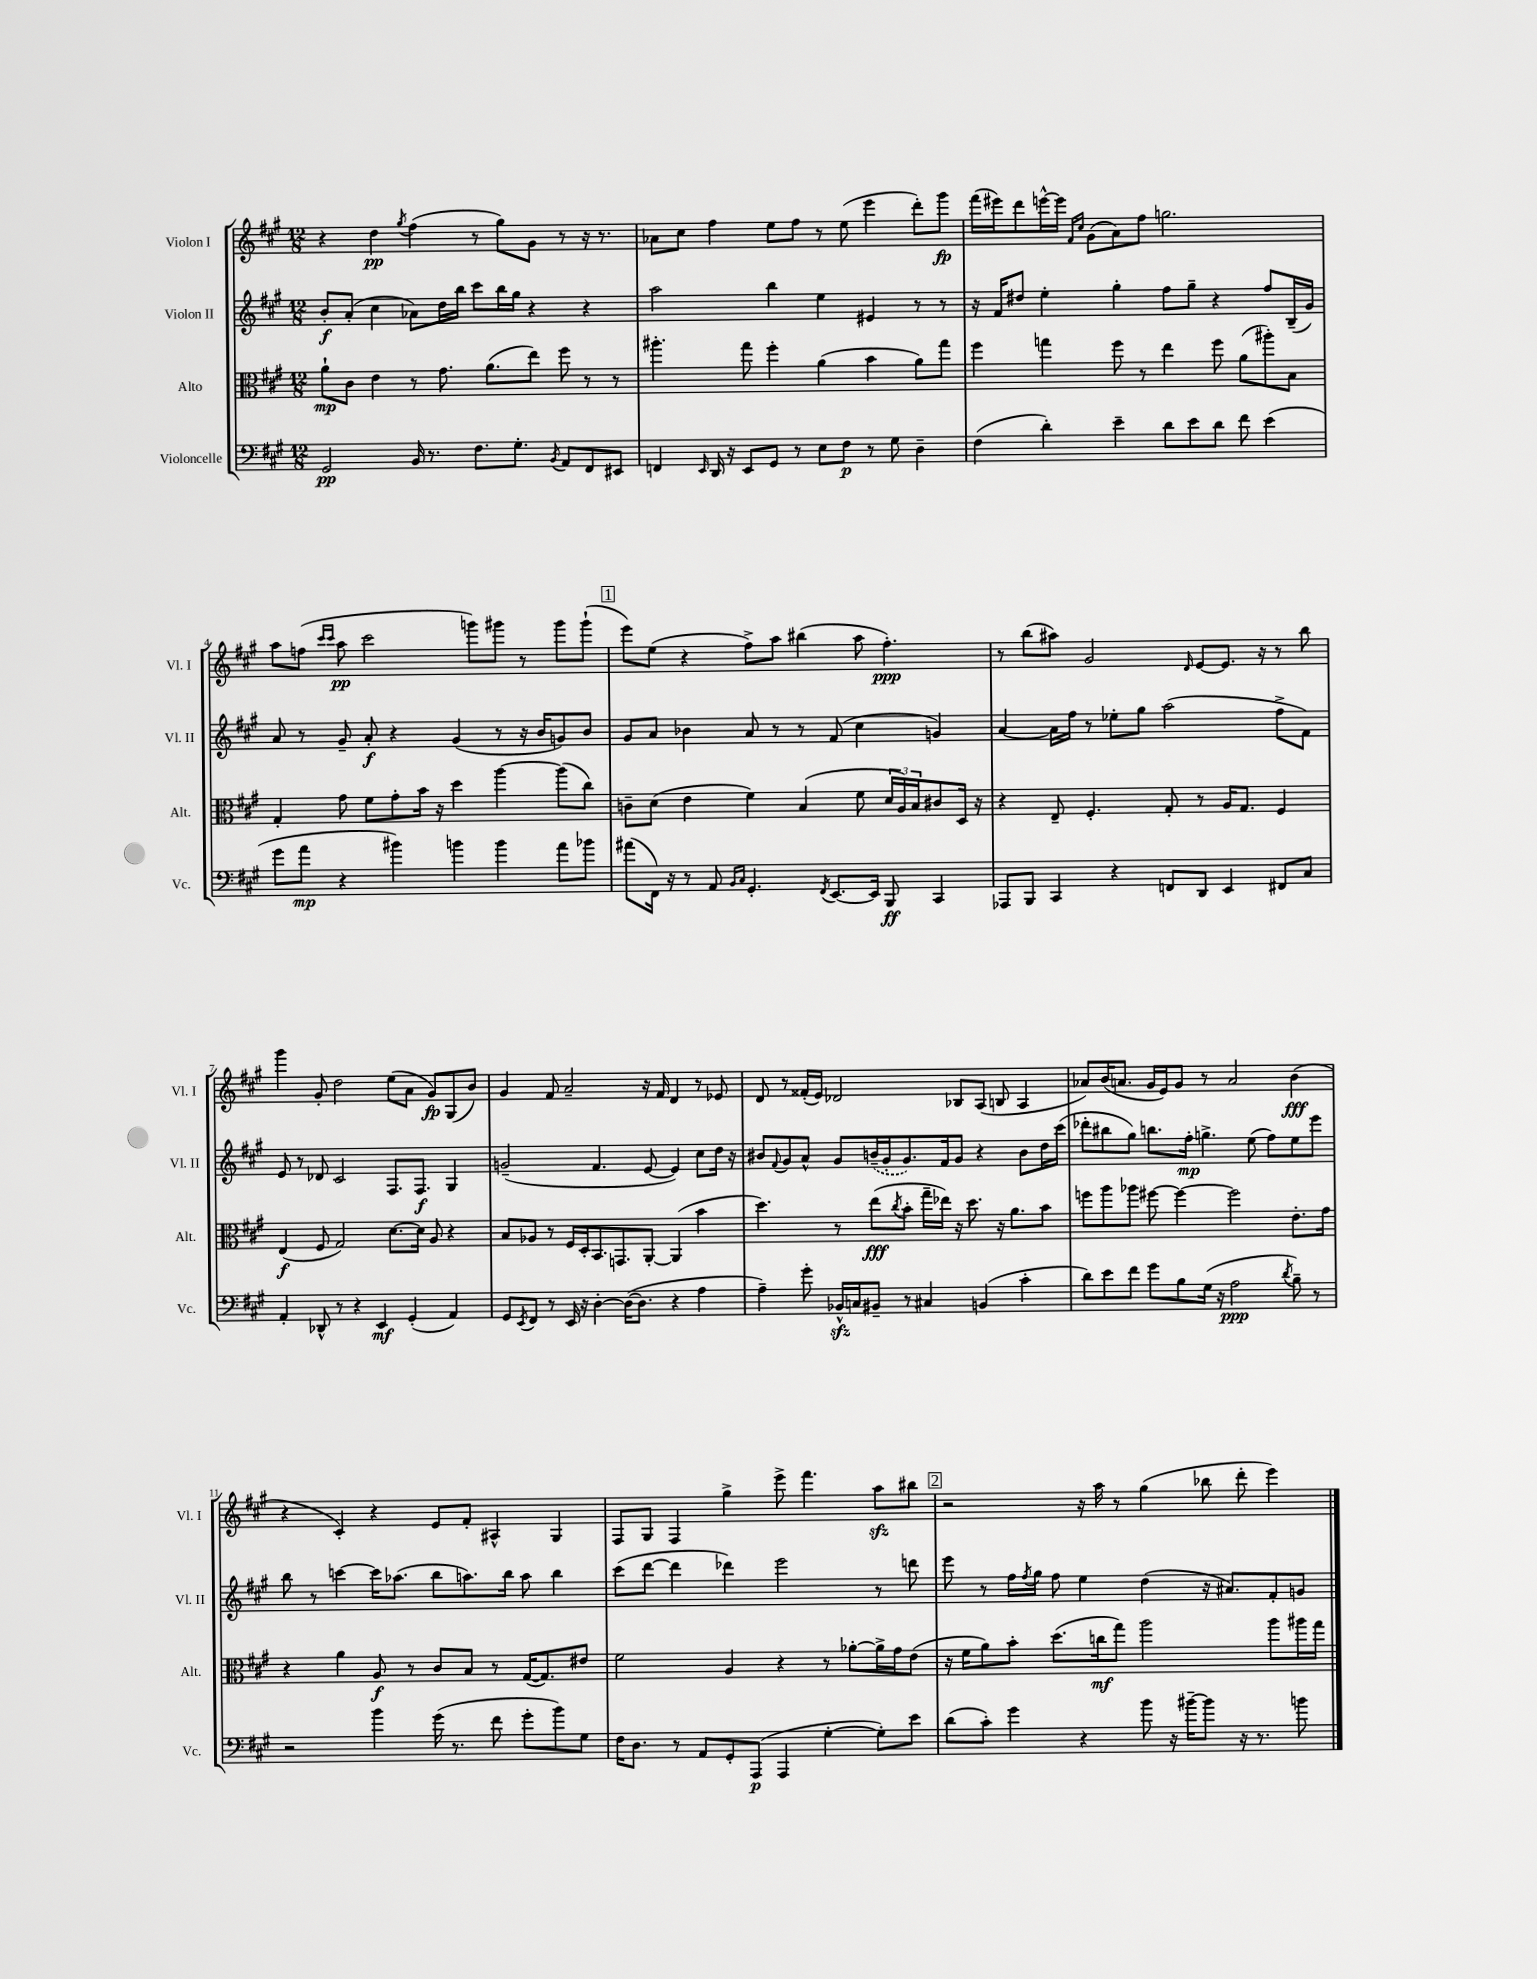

**kern	**kern	**kern	**kern
*staff4	*staff3	*staff2	*staff1
*clefF4	*clefC3	*clefG2	*clefG2
*k[f#c#g#]	*k[f#c#g#]	*k[f#c#g#]	*k[f#c#g#]
*M12/8	*M12/8	*M12/8	*M12/8
2GG#	8a`	8b'	4r
.	8c#	(8a'	.
.	4e	4cc#	4dd
.	.	.	8qgg#
16BB	8r	8a-)	(4ff#
8.r	.	.	.
.	8.g#	16dd	.
.	.	16bb	.
8.F#	.	8ccc#	8r
.	(8.a	.	.
.	.	16bb	8gg#)
8.G#'	.	16gg#	.
.	8ee)	4r	8g#
8qBB	.	.	.
8AA	8ff#	.	8r
8FF#	8r	4r	16r
.	.	.	8.r
8EE#	8r	.	.
=	=	=	=
4FF	4.aa#'	2aa	8a-
.	.	.	8cc#
16qqEE	.	.	.
16DD	.	.	4ff#
16r	.	.	.
8EE	8gg#	.	.
8GG#	4ff#'	4bb	8ee
8r	.	.	8ff#
8E	(4a	4ee	8r
8F#	.	.	(8ee
8r	4b	4e#	4eee
8G#	.	.	.
4D~	8a)	8r	8ddd')
.	8gg#	8r	8ggg#
=	=	=	=
(4F#	4ff#	16r	(16fff#
.	.	16f#	16eee#)
.	.	8dd#	8ddd
4d')	4gg	4ee'	[16eee^^
.	.	.	16eee]
.	.	.	16qqf#
.	.	.	16qqcc#
.	.	.	(8g#
4e~	8ff#	4gg#'	8a)
.	8r	.	8ff#
8d	4ee	8ff#	2.gg
8e	.	8gg#~	.
8d	8ff#	4r	.
8f#	(8a	.	.
(4e	8aa#')	8ff#	.
.	8B	(16B~	.
.	.	16g#)	.
=	=	=	=
8g#	4G#'	8a	8aa
8a	.	8r	(8ff
.	.	.	16qqccc#
.	.	.	16qqccc#
4r	8g#	8g#~	8aa
.	8f#	8a'	2ccc#
4b#)	8g#'	4r	.
.	16b	.	.
.	16r	.	.
4b	4dd	(4g#	.
.	.	.	8ggg)
4b	[4aa	8r	8ggg#
.	.	16r	8r
.	.	16b	.
8a	(8aa]	8g)	8ggg#
8b-	8cc#)	8b	(8ggg#`
=	=	=	=
(8a#	8c~	8g#	8eee)
16FF#)	(8d	8a	(8ee
16r	.	.	.
8r	4e	4b-	4r
8AA	.	.	.
16qqBB	.	.	.
16qqC#	.	.	.
4.GG#'	4f#)	8a	8ff#^)
.	.	8r	8aa
.	(4B	8r	(4bb#
8qFF#	.	.	.
[8.EE	.	(8f#	.
.	8f#	4cc#	8aa
16EE]	.	.	.
8BBB	24d	.	4.ff#')
.	24A)	.	.
.	24B	.	.
4CC#	8c#	4g)	.
.	16D	.	.
.	16r	.	.
=	=	=	=
8AAA-	4r	[4a	8r
8BBB	.	.	(8bb
4CC#	8E~	16a]	8aa#)
.	.	16ff#	.
.	4.F#'	8r	2g#
4r	.	8ee-'	.
.	.	8gg#	.
8FF	8G#'	(2aa	.
.	.	.	16qqd
8DD	8r	.	[8e
4EE	16A	.	8.e]
.	8.G#	.	.
.	.	.	16r
8FF#	4F#	8ff#^	8r
8C#	.	8f#)	8bb
=	=	=	=
4AA'	(4E	8e	4ggg#
.	.	8r	.
8DD-^^	8F#	8d-	8g#'
8r	2G#)	2c#	2dd
4r	.	.	.
4EE	.	.	.
.	[8.d	8.F#	(8ee
(4GG#'	.	.	8a
.	16d]	8.F#	.
.	8A	.	8g#)
4AA)	4r	4G#	(8G#
.	.	.	8b)
=	=	=	=
8GG#	8B	(2g~	4g#
8qEE	.	.	.
8FF#	8A-	.	.
8r	8r	.	8f#
16EE	16F#	.	2a~
16r	16D'	.	.
[4D'	8.BB	4.f#	.
.	8.GG	.	.
(16D_	.	.	.
8.D]	.	.	.
.	[8AA'	[8e	16r
.	.	.	16f#
4r	(4AA]	4e])	4d
4A	4b	8cc#	8r
.	.	16dd	8e-
.	.	16r	.
=	=	=	=
4A~)	4.dd)	8b#	8d
.	.	8qqf#	.
.	.	8g#	8r
8g#'	.	8a^^	(16f##'
.	.	.	16e)
16BB-^^	8r	8g#	2d-
16C	.	.	.
8BB#~	(8ee	(16b~	.
.	.	16g#'	.
.	8qcc#	.	.
8r	8b'	8.g#)	.
4C#	16gg#~	.	.
.	16ee-)	16f#	.
.	16r	8g#	8B-
.	8.dd	.	.
(4BB	.	4r	(8A
.	16r	.	8B
.	8.a	.	.
4c#'	.	8b	4A
.	8b	16dd	.
.	.	(16ccc#	.
=	=	=	=
8d)	8ff	8ddd-'	8a-)
8e	8aa	8bb#	(16b
.	.	.	8.a
8f#	8aa-	8gg#)	.
8g#	[8ff#	8.bb	16g#
.	.	.	16e)
8B	4ff#_	.	8g#
.	.	16ff#'	.
(16G#	.	4.gg^	8r
16r	.	.	.
2A	2ff#]	.	2a
.	.	(8ee	.
.	.	8ff#)	.
8qd	.	.	.
8B~)	8.e'	8ee	(4b
8r	.	8eee	.
.	16g#	.	.
=	=	=	=
2r	4r	8bb	4r
.	.	8r	.
.	4a	[4ccc	4c#')
4b	8A	16ccc]	4r
.	.	(8.aa-	.
.	8r	.	.
(16g#	8c#	8bb	8e
8.r	.	.	.
.	8B	8.aa)	8f#'
8f#	8r	.	4A#^^
.	.	16bb	.
8g#'	([16G#	8aa	.
.	8.G#])	.	.
8b)	.	4bb	4G#
8G#	8e#	.	.
=	=	=	=
16F#	2f#	(8ccc#	8F#
8.D	.	.	.
.	.	[8ddd	8G#
8r	.	4ddd]	4F#
8AA	.	.	.
8GG#'	4A	4ddd-)	4gg#^
(8AAA	.	.	.
4AAA	4r	2eee	8eee^
.	.	.	4.fff#
[4G#'	8r	.	.
.	[8a-'	.	.
8G#'])	16a-^]	8r	8aa
.	16g#	.	.
8e	(8e	8ddd	8bb#
=	=	=	=
(8d	16r	8eee	2r
.	16f#	.	.
8c#')	8a)	8r	.
4g#	8b'	16ff#	.
.	.	8qff#	.
.	.	16gg#	.
.	(8.dd	8ff#	.
4r	.	4ee	16r
.	16cc	.	16aa
.	8gg#)	.	8r
8b	2aa	(4dd	(4gg#
16r	.	.	.
[16b#~	.	.	.
8b#]	.	16r	8bb-
.	.	8.a#)	.
16r	.	.	8ddd'
8.r	.	.	.
.	8aa	8f#'	4eee)
8b	16aa#	8g	.
.	16gg#	.	.
==	==	==	==
*-	*-	*-	*-
